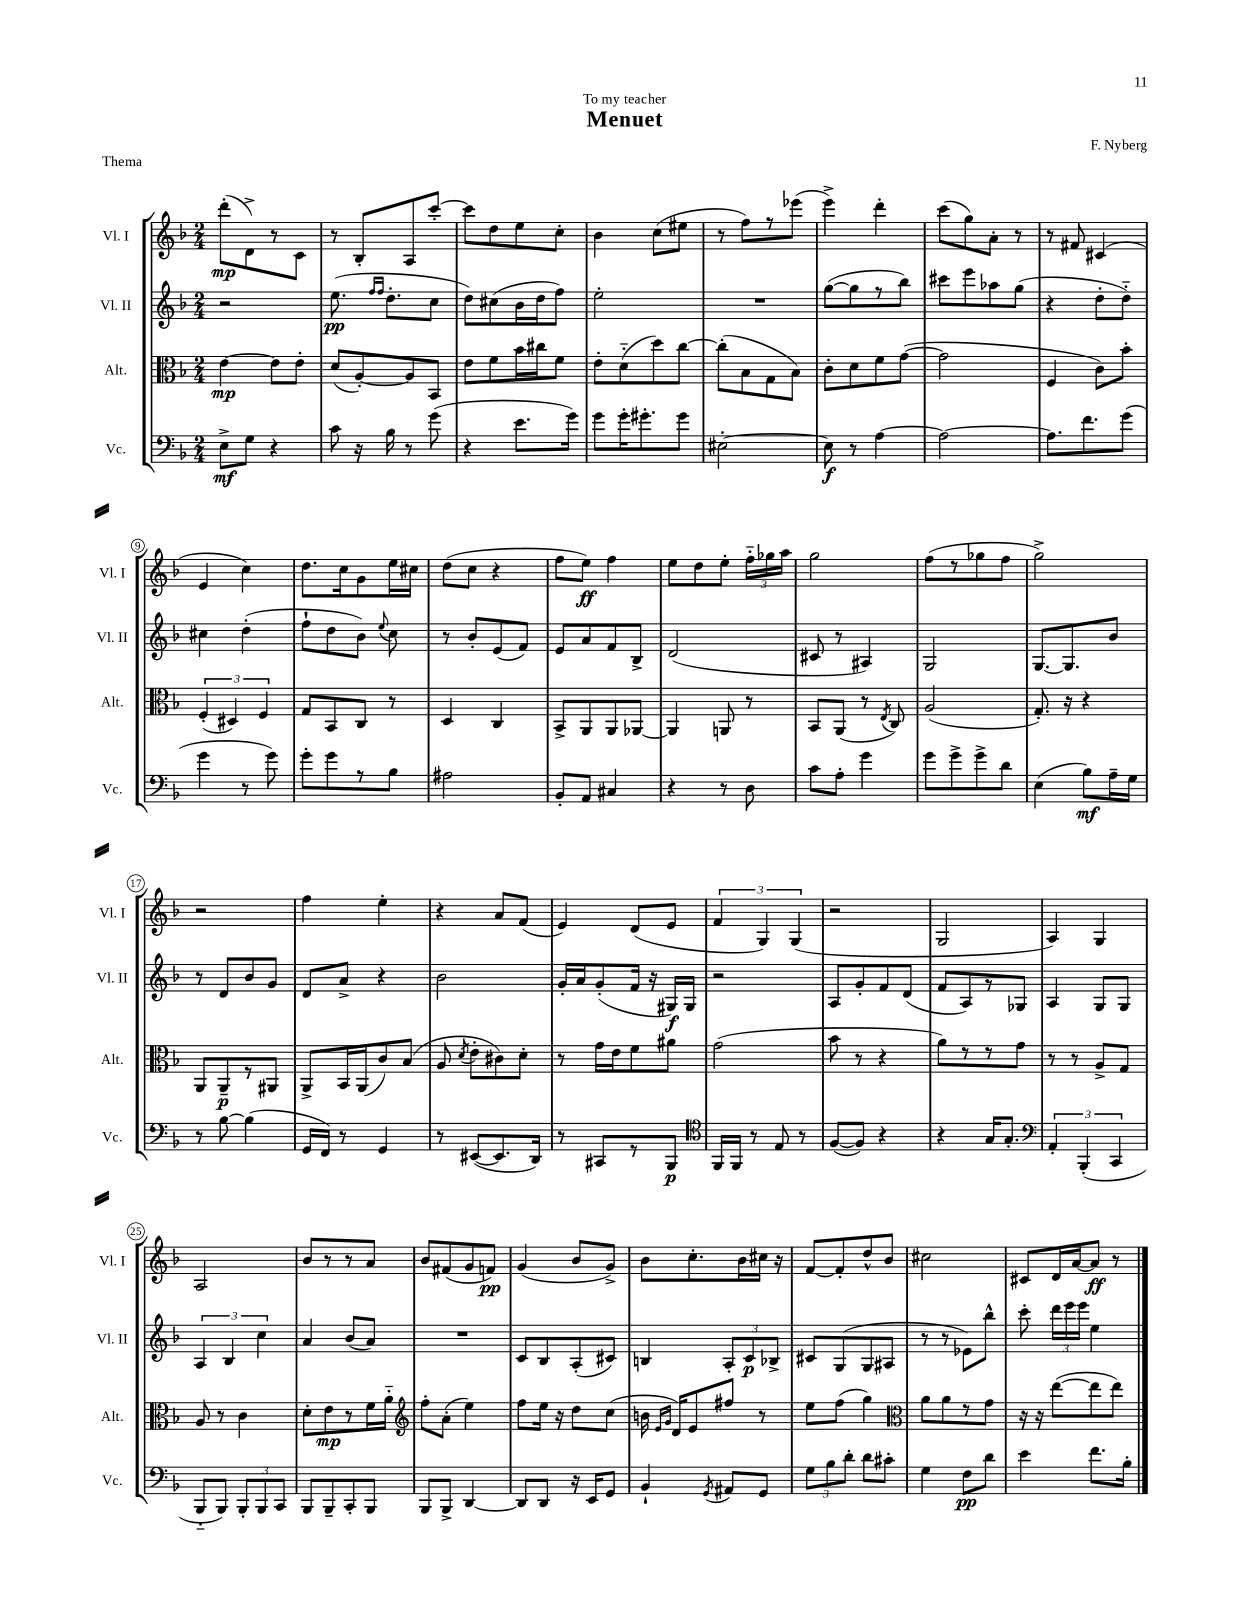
\header { title = "Menuet" composer = "F. Nyberg" dedication = "To my teacher" piece = "Thema" }
<<
\new StaffGroup <<
\new Staff = "s0" \with { instrumentName = "Vl. I" shortInstrumentName = "Vl. I" } {
    \clef treble \key f \major \numericTimeSignature \time 2/4
    \autoBeamOff d'''8[-.\mp( d'8->) r8 c'8] |
    r8 bes8[-. a8 c'''8]~-. |
    c'''8[ d''8 e''8 c''8]-. |
    bes'4 c''8[( eis''8] |
    r8 f''8[) r8 ees'''8]( |
    e'''4->) d'''4-. |
    c'''8[( g''8) a'8]-. r8 |
    r8 fis'8 cis'4( |
    e'4 c''4) |
    d''8.[ c''16 g'8 e''16 cis''16] |
    d''8[( c''8] r4 |
    f''8[ e''8]\ff) f''4 |
    e''8[ d''8 e''8]-. \tuplet 3/2 { f''16[-_ ges''16 a''16] } |
    g''2 |
    f''8[( r8 ges''8 f''8] |
    g''2->) |
    r2 |
    f''4 e''4-. |
    r4 a'8[ f'8]( |
    e'4) d'8[( e'8] |
    \tuplet 3/2 { f'4 g4) g4( } |
    r2 |
    g2 |
    a4) g4 |
    a2 |
    bes'8[ r8 r8 a'8] |
    bes'8[ fis'8( g'8 f'8]\pp) |
    g'4( bes'8[ g'8]->) |
    bes'8[ c''8.-. bes'16 cis''16] r16 |
    f'8[~ f'8-. d''8-^ bes'8] |
    cis''2 |
    cis'8[ d'16 a'16~ a'8]\ff r8 \bar "|." |
}
\new Staff = "s1" \with { instrumentName = "Vl. II" shortInstrumentName = "Vl. II" } {
    \clef treble \key f \major \numericTimeSignature \time 2/4
    \autoBeamOff r2 |
    e''8.\pp( \grace { f''16[ f''16] } d''8.[-. c''8] |
    d''8[) cis''8( bes'16 d''16 f''8]) |
    e''2-. |
    R2 |
    g''8[~( g''8 r8 bes''8]) |
    cis'''8[ e'''8 aes''8 g''8]( |
    r4 d''8[-. d''8]-_) |
    cis''4 d''4-.( |
    f''8[-! d''8 bes'8]) \appoggiatura { e''8 } c''8 |
    r8 bes'8[-. e'8( f'8]) |
    e'8[ a'8 f'8 bes8]-> |
    d'2( |
    cis'8 r8 ais4) |
    g2 |
    g8.[~ g8. bes'8] |
    r8 d'8[ bes'8 g'8] |
    d'8[ a'8]-> r4 |
    bes'2 |
    g'16[-. a'16 g'8-.( f'16] r16 gis16[\f) gis16] |
    r2 |
    a8[ g'8-. f'8 d'8]( |
    f'8[ a8) r8 ges8] |
    a4 g8[ g8] |
    \tuplet 3/2 { a4 bes4 c''4 } |
    a'4 bes'8[( a'8]) |
    R2 |
    c'8[ bes8 a8-.( cis'8]) |
    b4 \tuplet 3/2 { a8[-. c'8\p bes8]-> } |
    cis'8[ g8( g8 ais8] |
    r8 r8 ees'8[) bes''8]-^ |
    c'''8-. \tuplet 3/2 { d'''16[ e'''16 e'''16] } e''4 \bar "|." |
}
\new Staff = "s2" \with { instrumentName = "Alt." shortInstrumentName = "Alt." } {
    \clef alto \key f \major \numericTimeSignature \time 2/4
    \autoBeamOff e'4~\mp e'8[ e'8]-. |
    d'8[( a8~-.) a8 bes,8] |
    e'8[ f'8 bes'16 cis''16 f'8] |
    e'8[-. d'8-_( d''8) c''8]~ |
    c''8[-.( bes8 g8 bes8]) |
    c'8[-. d'8 f'8 g'8]~( |
    g'2 |
    f4 c'8[) bes'8]-. |
    \tuplet 3/2 { f4-.( dis4) f4 } |
    g8[ bes,8 c8] r8 |
    d4 c4 |
    bes,8[-> a,8 a,8 aes,8]~ |
    aes,4 a,8 r8 |
    bes,8[ a,8]( r8 \acciaccatura { e8 } c8) |
    a2( |
    g8.-.) r16 r4 |
    a,8[ a,8--\p r8 ais,8] |
    a,8[-> bes,16 a,16( c'8) bes8]( |
    a8 \acciaccatura { d'8 } e'8[-. cis'8) d'8]-. |
    r8 g'16[ e'16 f'8 ais'8] |
    g'2( |
    bes'8 r8 r4 |
    a'8[) r8 r8 g'8] |
    r8 r8 a8[-> g8] |
    a8 r8 c'4 |
    d'8[-. e'8\mp r8 f'16 a'16]-_ |
    \clef treble f''8[-. a'8]-.( e''4) |
    f''8[ e''16] r16 d''8[ c''8]( |
    b'16 \grace { e'16[ g'16] } d'16[) e'8 fis''8] r8 |
    e''8[ f''8]( g''4) |
    \clef alto a'8[ a'8 r8 g'8] |
    r16 r16 e''8[~( e''8 e''8]) \bar "|." |
}
\new Staff = "s3" \with { instrumentName = "Vc." shortInstrumentName = "Vc." } {
    \clef bass \key f \major \numericTimeSignature \time 2/4
    \autoBeamOff e8[->\mf g8] r4 |
    c'8 r16 bes16 r8 g'8( |
    r4 e'8.[ g'16]) |
    g'8[ g'16-. gis'8.-. gis'8] |
    eis2~-. |
    eis8\f r8 a4~ |
    a2~ |
    a8.[ f'8. g'8]( |
    g'4 r8 g'8) |
    g'8[-. g'8 r8 bes8] |
    ais2 |
    bes,8[-. a,8] cis4 |
    r4 r8 d8 |
    c'8[ a8]-. g'4 |
    g'8[ g'8-> g'8-> d'8] |
    e4( bes8[\mf) a16-- g16] |
    r8 bes8~ bes4( |
    g,16[ f,16]) r8 g,4 |
    r8 eis,8[~( eis,8. d,16]) |
    r8 cis,8[ r8 bes,,8]\p |
    \clef tenor f,16[ f,16] r8 e8 r8 |
    f8[~( f8]) r4 |
    r4 g16[ g8.]-. |
    \clef bass \tuplet 3/2 { a,4-. bes,,4-.( c,4 } |
    bes,,8[-_ bes,,8]) \tuplet 3/2 { bes,,8[-. bes,,8 c,8] } |
    bes,,8[ bes,,8-- c,8-. bes,,8] |
    bes,,8[ bes,,8]-> d,4~ |
    d,8[ d,8] r16 e,16[ g,8] |
    bes,4-! \acciaccatura { g,8 } ais,8[ g,8] |
    \tuplet 3/2 { g8[ bes8 d'8]-. } d'8[ cis'8]-. |
    g4 f8[\pp d'8] |
    e'4 f'8.[ bes16]-. \bar "|." |
}
>>
>>
\layout { \context { \Score \override BarNumber.stencil = #(make-stencil-circler 0.1 0.3 ly:text-interface::print) } }
